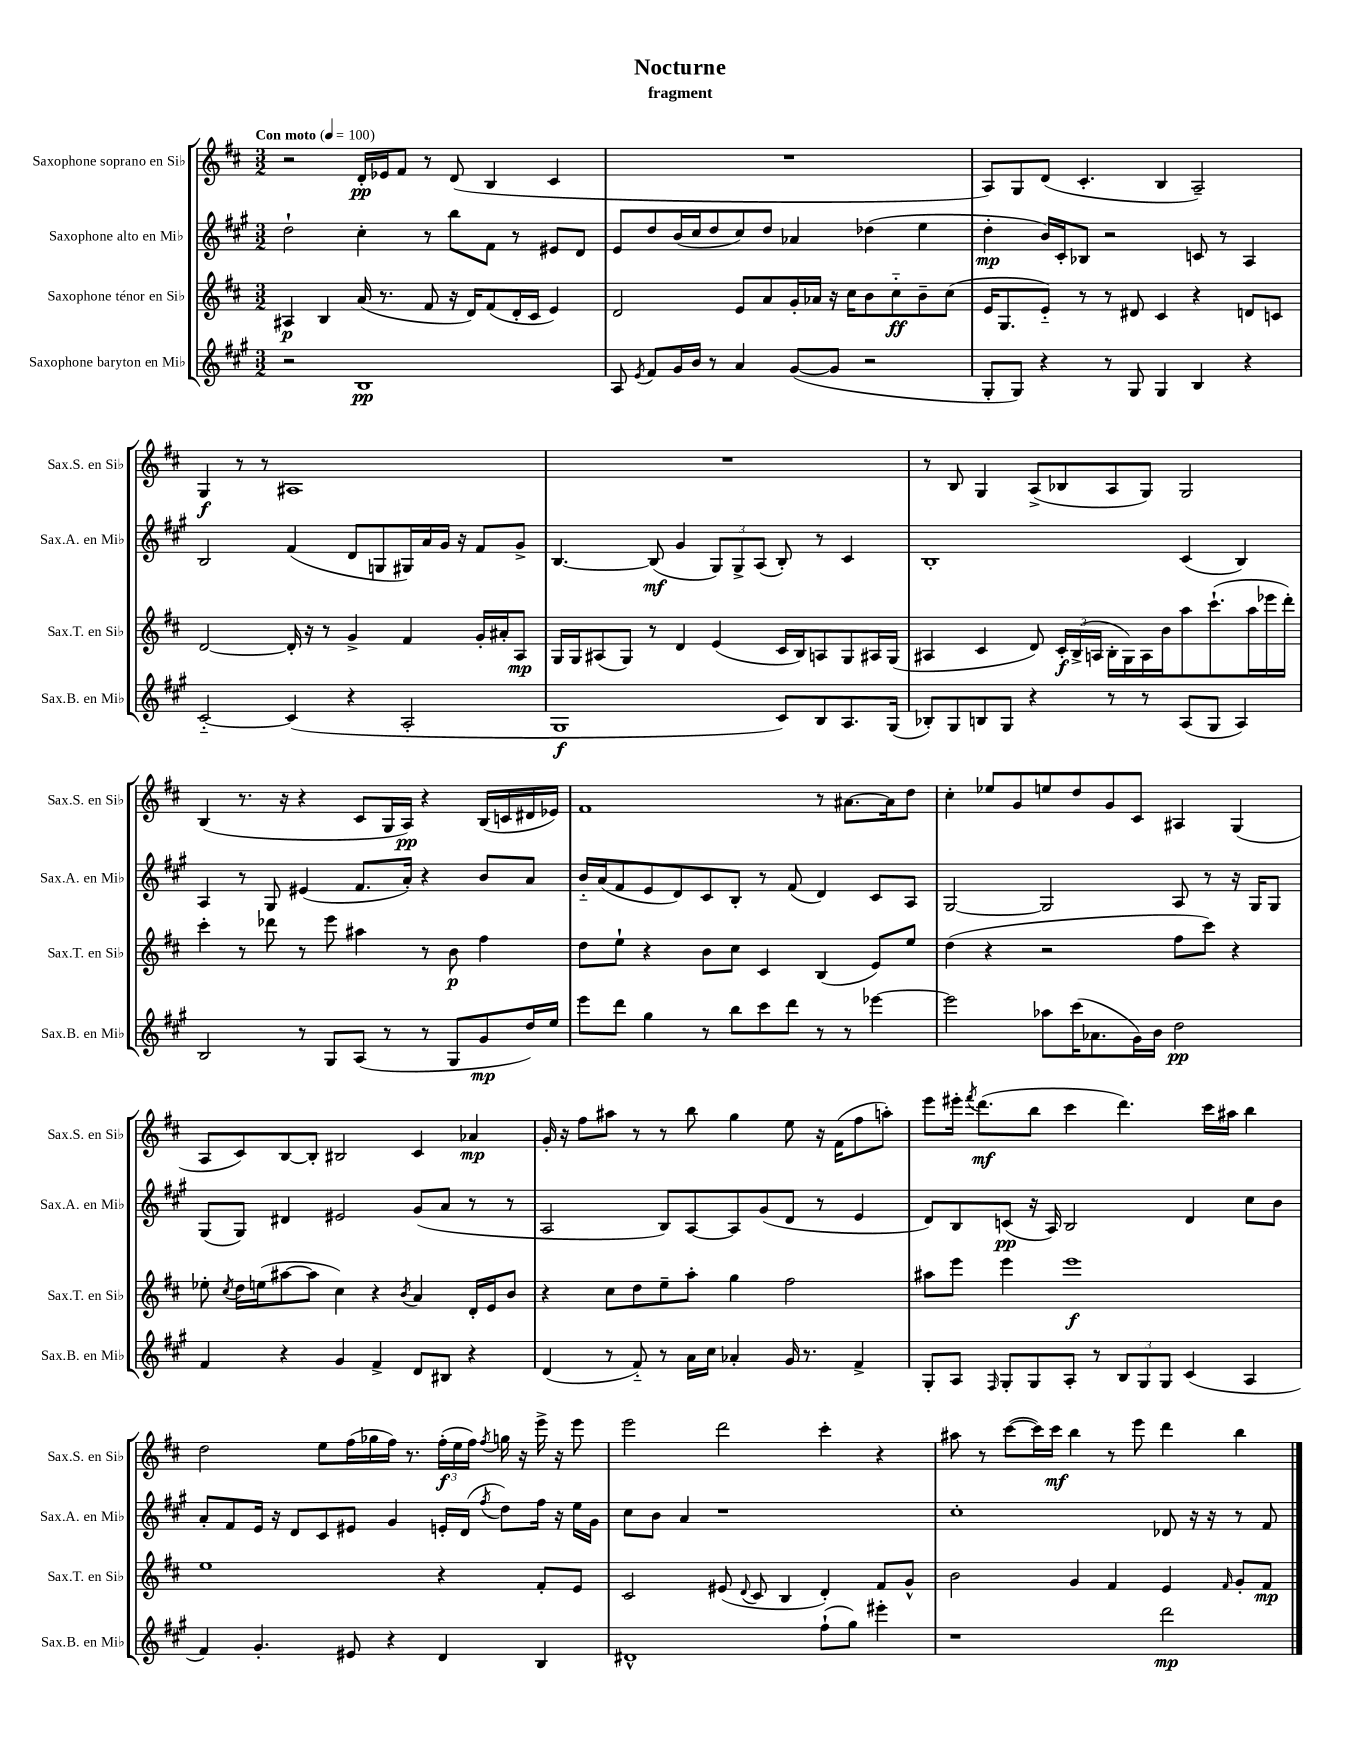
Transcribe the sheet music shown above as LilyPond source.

\header { title = "Nocturne" subtitle = "fragment" }
<<
\new StaffGroup <<
\new Staff = "s0" \with { instrumentName = "Saxophone soprano en Sib" shortInstrumentName = "Sax.S. en Sib" } {
    \clef treble \key d \major \numericTimeSignature \time 3/2 \tempo "Con moto" 4 = 100
    \autoBeamOff r2 d'16[-.\pp ees'16 fis'8] r8 d'8( b4 cis'4 |
    R1. |
    a8[) g8 d'8]( cis'4.-. b4 a2--) |
    g4\f r8 r8 ais1 |
    R1. |
    r8 b8 g4 a8[->( bes8 a8 g8]) g2 |
    b4( r8. r16 r4 cis'8[ g16 a16]\pp) r4 b16[( c'16 dis'16 ees'16]) |
    fis'1 r8 ais'8.[~ ais'16 d''8] |
    cis''4-. ees''8[ g'8 e''8 d''8 g'8 cis'8] ais4 g4( |
    a8[ cis'8) b8~ b8]-. bis2 cis'4 aes'4\mp |
    g'16-. r16 fis''8[ ais''8] r8 r8 b''8 g''4 e''8 r16 fis'16[( fis''8 a''8]-.) |
    e'''8[ eis'''16]-. \acciaccatura { fis'''8 } d'''8.[\mf( b''8] cis'''4 d'''4.) cis'''16[ ais''16] b''4 |
    d''2 e''8[ fis''16( ges''16 fis''16]) r8. \tuplet 3/2 { fis''16[-.\f( e''16 fis''16]) } \acciaccatura { fis''8 } g''16 r16 e'''16-> r16 e'''8 |
    e'''2 d'''2 cis'''4-. r4 |
    ais''8 r8 cis'''8[~( cis'''16) cis'''16]\mf b''4 r8 e'''8 d'''4 b''4 \bar "|." |
}
\new Staff = "s1" \with { instrumentName = "Saxophone alto en Mib" shortInstrumentName = "Sax.A. en Mib" } {
    \clef treble \key a \major \numericTimeSignature \time 3/2
    \autoBeamOff d''2-! cis''4-. r8 b''8[ fis'8] r8 eis'8[ d'8] |
    e'8[ d''8 b'16( cis''16 d''8 cis''8) d''8] aes'4 des''4( e''4 |
    d''4-.\mp b'16[) cis'16-. bes8] r2 c'8 r8 a4 |
    b2 fis'4( d'8[ g8 gis16) a'16 gis'16] r16 fis'8[ gis'8]-> |
    b4.~ b8\mf( gis'4 \tuplet 3/2 { gis8[) gis8-> a8]( } b8-.) r8 cis'4 |
    b1-. cis'4( b4) |
    a4 r8 gis8 eis'4( fis'8.[ a'16]-.) r4 b'8[ a'8] |
    b'16[-_ a'16( fis'8 e'8 d'8) cis'8 b8]-. r8 fis'8( d'4) cis'8[ a8] |
    gis2~ gis2 a8 r8 r16 gis16[ gis8] |
    gis8[( gis8]) dis'4 eis'2 gis'8[( a'8] r8 r8 |
    a2 b8[) a8~ a8 gis'8( d'8] r8 e'4 |
    d'8[) b8 c'8]\pp( r16 a16) b2 d'4 cis''8[ b'8] |
    a'8[-. fis'8 e'16] r16 d'8[ cis'8 eis'8] gis'4 e'16[-. d'16]( \acciaccatura { fis''8 } d''8[) fis''16] r16 e''16[ gis'16] |
    cis''8[ b'8] a'4 r1 |
    cis''1-. des'8 r16 r16 r8 fis'8 \bar "|." |
}
\new Staff = "s2" \with { instrumentName = "Saxophone ténor en Sib" shortInstrumentName = "Sax.T. en Sib" } {
    \clef treble \key d \major \numericTimeSignature \time 3/2
    \autoBeamOff ais4\p b4 a'16( r8. fis'8 r16 d'16[) fis'8( d'16-. cis'16] e'4) |
    d'2 e'8[ a'8 g'16-. aes'16] r16 cis''16[ b'8 cis''8-_\ff b'8-- cis''8]( |
    e'16[ g8. e'8]-_) r8 r8 dis'8 cis'4 r4 d'8[ c'8] |
    d'2~ d'16-. r16 r8 g'4-> fis'4 g'16[-. ais'16-. a8]\mp |
    g16[ g16 ais8( g8]) r8 d'4 e'4( cis'16[ b16) a8 g8 ais16 g16]( |
    ais4 cis'4 d'8) \tuplet 3/2 { cis'16[-.\f b16->( a16] } b16[-. g16) a16 b'16 a''8 cis'''8.-!( a''16 ees'''16 d'''16]-.) |
    cis'''4-. r8 des'''8 r8 e'''8 ais''4 r8 b'8\p fis''4 |
    d''8[ e''8]-! r4 b'8[ cis''8] cis'4 b4( e'8[) e''8] |
    d''4( r4 r2 fis''8[ cis'''8]) r4 |
    ees''8-. \acciaccatura { cis''8 } d''16[ e''16( ais''8~ ais''8] cis''4) r4 \acciaccatura { b'8 } a'4 d'16[-. e'16 b'8] |
    r4 cis''8[ d''8 e''8-- a''8]-. g''4 fis''2 |
    ais''8[ e'''8] e'''4 e'''1\f |
    e''1 r4 fis'8[-. e'8] |
    cis'2 eis'8( \appoggiatura { d'8 } cis'8 b4 d'4-.) fis'8[ g'8]-^ |
    b'2 g'4 fis'4 e'4 \grace { fis'16 } g'8[-. fis'8]\mp \bar "|." |
}
\new Staff = "s3" \with { instrumentName = "Saxophone baryton en Mib" shortInstrumentName = "Sax.B. en Mib" } {
    \clef treble \key a \major \numericTimeSignature \time 3/2
    \autoBeamOff r2 b1\pp |
    a8 \acciaccatura { e'8 } fis'8[ gis'16 b'16] r8 a'4 gis'8[~( gis'8] r2 |
    gis8[-. gis8]) r4 r8 gis8 gis4 b4 r4 |
    cis'2~-_ cis'4( r4 a2-. |
    gis1\f cis'8[) b8 a8. gis16]( |
    bes8[-.) gis8 b8 gis8] r4 r8 r8 a8[( gis8] a4) |
    b2 r8 gis8[ a8]( r8 r8 gis8[ gis'8\mp d''16) e''16] |
    e'''8[ d'''8] gis''4 r8 b''8[ cis'''8 d'''8] r8 r8 ees'''4~ |
    ees'''2 aes''8[ cis'''16( aes'8. gis'16) b'16] d''2\pp |
    fis'4 r4 gis'4 fis'4-> d'8[ bis8] r4 |
    d'4( r8 fis'8-_) r8 a'16[ cis''16] aes'4-. gis'16 r8. fis'4-> |
    gis8[-. a8] \grace { fis16 } gis8[-. gis8 a8]-. r8 \tuplet 3/2 { b8[ gis8 gis8] } cis'4( a4 |
    fis'4) gis'4.-. eis'8 r4 d'4 b4 |
    dis'1-^ fis''8[-!( gis''8]) eis'''4-. |
    r1 d'''2\mp \bar "|." |
}
>>
>>
\layout { \context { \Score \remove "Bar_number_engraver" } }
